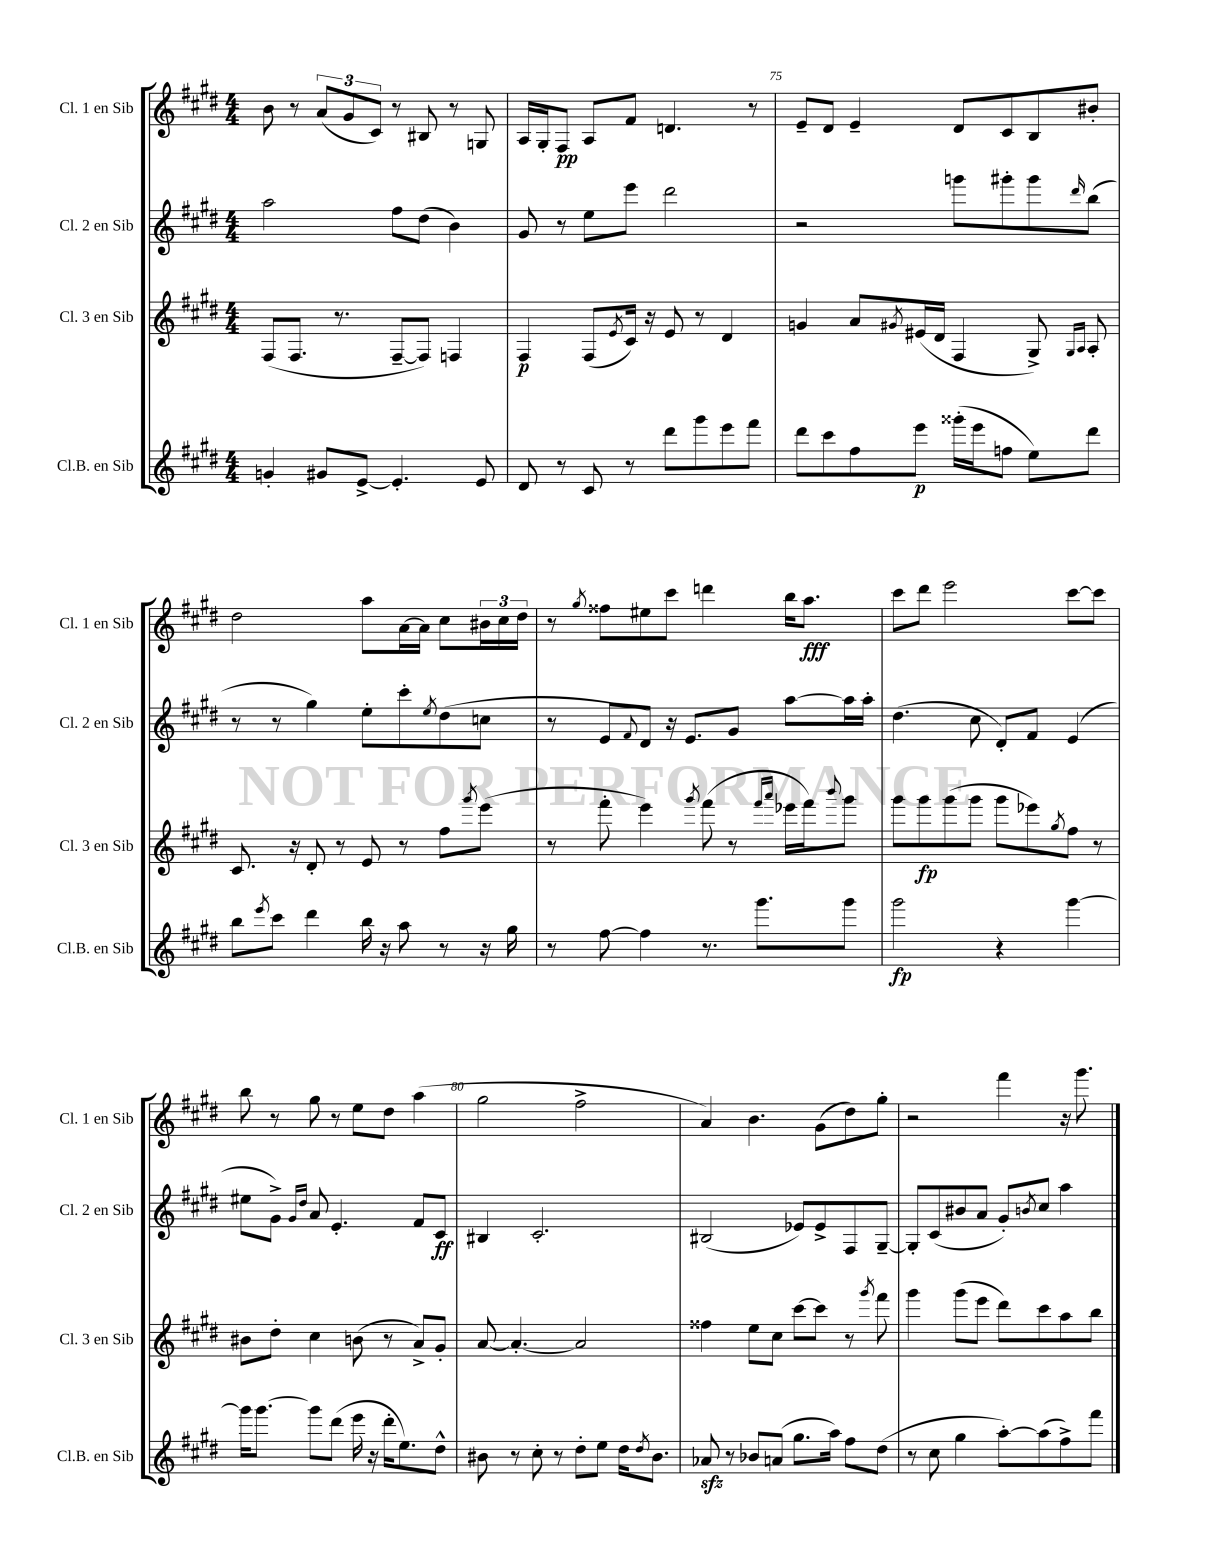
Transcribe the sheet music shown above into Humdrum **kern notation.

**kern	**dynam	**kern	**dynam	**kern	**dynam	**kern	**dynam
*part4	*part4	*part3	*part3	*part2	*part2	*part1	*part1
*staff4	*staff4	*staff3	*staff3	*staff2	*staff2	*staff1	*staff1
*I"Cl.B. en Sib	*	*I"Cl. 3 en Sib	*	*I"Cl. 2 en Sib	*	*I"Cl. 1 en Sib	*
*I'Cl.B. en Sib	*	*I'Cl. 3 en Sib	*	*I'Cl. 2 en Sib	*	*I'Cl. 1 en Sib	*
*clefG2	*	*clefG2	*	*clefG2	*	*clefG2	*
*k[f#c#g#d#]	*	*k[f#c#g#d#]	*	*k[f#c#g#d#]	*	*k[f#c#g#d#]	*
*M4/4	*	*M4/4	*	*M4/4	*	*M4/4	*
=73	=73	=73	=73	=73	=73	=73	=73
4gn'/	.	(8F#/L	.	2aa\	.	8b\	.
.	.	8.F#/J	.	.	.	8r	.
8g#X/L	.	.	.	.	.	(12a/L	.
.	.	8.r	.	.	.	.	.
.	.	.	.	.	.	12g#/	.
[8e^/J	.	.	.	.	.	.	.
.	.	.	.	.	.	12c#/J)	.
4.e'/]	.	[8F#~/L	.	8ff#\L	.	8r	.
.	.	8F#/J])	.	(8dd#\J	.	8B#X/	.
.	.	4Fn/	.	4b\)	.	8r	.
8e/	.	.	.	.	.	8Gn/	.
=74	=74	=74	=74	=74	=74	=74	=74
8d#/	.	4F#/	p	8g#/	.	16A/LL	.
.	.	.	.	.	.	16G#'/J	.
8r	.	.	.	8r	.	8F#/J	pp
8c#/	.	(8F#/L	.	8ee\L	.	8A/L	.
.	.	8qe/	.	.	.	.	.
8r	.	16c#/Jk)	.	8eee\J	.	8f#/J	.
.	.	16r	.	.	.	.	.
8ddd#\L	.	8e/	.	2ddd#\	.	4.dn/	.
8ggg#\	.	8r	.	.	.	.	.
8eee\	.	4d#/	.	.	.	.	.
8fff#\J	.	.	.	.	.	8r	.
=75	=75	=75	=75	=75	=75	=75	=75
8ddd#\L	.	4gn/	.	2r	.	8e~/L	.
8ccc#\	.	.	.	.	.	8d#/J	.
8ff#\	.	8a/L	.	.	.	4e~/	.
.	.	8qg#X/	.	.	.	.	.
8eee\J	p	(16e#X/L	.	.	.	.	.
.	.	16d#/JJ	.	.	.	.	.
(16ggg##X'\LL	.	4F#/	.	8gggn\L	.	8d#/L	.
16eee\J	.	.	.	.	.	.	.
8ffn\J	.	.	.	8ggg#X'\	.	8c#/	.
8ee\L)	.	8G#^/)	.	8ggg#\	.	8B/	.
.	.	16qqG#/LL	.	.	.	.	.
.	.	16qqA/JJ	.	16qqddd#/	.	.	.
8ddd#\J	.	8A'/	.	(8bb\J	.	8b#X'/J	.
!!LO:LB:g=z
=76	=76	=76	=76	=76	=76	=76	=76
8bb\L	.	8.c#/	.	8r	.	2dd#\	.
8qeee/	.	.	.	.	.	.	.
8ccc#\J	.	.	.	8r	.	.	.
.	.	16r	.	.	.	.	.
4ddd#\	.	8d#'/	.	4gg#\)	.	.	.
.	.	8r	.	.	.	.	.
16bb\	.	8e/	.	8ee'\L	.	8aa\L	.
16r	.	.	.	.	.	.	.
8aa\	.	8r	.	8ccc#'\	.	[16a\L	.
.	.	.	.	.	.	16a\JJ]	.
.	.	.	.	8qee/	.	.	.
8r	.	8ff#\L	.	(8dd#\	.	8cc#\L	.
.	.	8qggg#/	.	.	.	.	.
16r	.	(8eee\J	.	8ccn\J	.	24b#X\L	.
.	.	.	.	.	.	24cc#\	.
16gg#\	.	.	.	.	.	.	.
.	.	.	.	.	.	24dd#\JJ	.
=77	=77	=77	=77	=77	=77	=77	=77
8r	.	8r	.	8r	.	8r	.
.	.	.	.	.	.	8qgg#/	.
[8ff#\	.	8fff#'\	.	8e/L	.	8ff##X\L	.
.	.	.	.	8qqf#/	.	.	.
4ff#\]	.	4eee\)	.	8d#/J)	.	8ee#X\	.
.	.	.	.	16r	.	8ccc#\J	.
.	.	.	.	8.e/L	.	.	.
.	.	8qggg#/	.	.	.	.	.
8.r	.	(8fff#\	.	.	.	4dddn\	.
.	.	8r	.	8g#/J	.	.	.
8.ggg#\L	.	.	.	.	.	.	.
.	.	16qqfff#/LL	.	.	.	.	.
.	.	16qqaaa/JJ	.	.	.	.	.
.	.	16eee-X\LL	.	[8aa\L	.	16bb\KL	.
.	.	16fff#\J)	.	.	.	8.aa\J	fff
.	.	8qqbbb/	.	.	.	.	.
8ggg#\J	.	8ggg#\J	.	16aa\L]	.	.	.
.	.	.	.	16aa'\JJ	.	.	.
=78	=78	=78	=78	=78	=78	=78	=78
2ggg#\	fp	8ggg#\L	.	(4.dd#\	.	8ccc#\L	.
.	.	8ggg#\	fp	.	.	8ddd#\J	.
.	.	(8ggg#\	.	.	.	2eee\	.
.	.	8ggg#\J	.	8cc#\	.	.	.
4r	.	8ggg#\L	.	8d#'/L)	.	.	.
.	.	8eee-X\)	.	8f#/J	.	.	.
.	.	8qgg#/	.	.	.	.	.
[4ggg#\	.	8ff#\J	.	(4e/	.	[8ccc#\L	.
.	.	8r	.	.	.	8ccc#\J]	.
!!LO:LB:g=z
=79	=79	=79	=79	=79	=79	=79	=79
16ggg#\KL]	.	8b#X\L	.	8ee#X\L	.	8bb\	.
[8.ggg#\J	.	.	.	.	.	.	.
.	.	8dd#'\J	.	8g#^\J)	.	8r	.
.	.	.	.	16qqg#/LL	.	.	.
.	.	.	.	16qqdd#/JJ	.	.	.
8ggg#\L]	.	4cc#\	.	8a/	.	8gg#\	.
(8ddd#\J	.	.	.	4.e'/	.	8r	.
16eee\	.	(8bn\	.	.	.	8ee\L	.
16r	.	.	.	.	.	.	.
16ddd#'\KL	.	8r	.	.	.	8dd#\J	.
8.ee\)	.	.	.	.	.	.	.
.	.	8a^/L)	.	8f#/L	.	(4aa\	.
8dd#^^\J	.	8g#'/J	.	8c#/J	ff	.	.
=80	=80	=80	=80	=80	=80	=80	=80
8b#X\	.	[8a/	.	4B#X/	.	2gg#\	.
8r	.	4.a'/_	.	.	.	.	.
8cc#'\	.	.	.	2.c#'/	.	.	.
8r	.	.	.	.	.	.	.
8dd#'\L	.	2a/]	.	.	.	2ff#^\	.
8ee\J	.	.	.	.	.	.	.
16dd#\KL	.	.	.	.	.	.	.
8qdd#/	.	.	.	.	.	.	.
8.b#\J	.	.	.	.	.	.	.
=81	=81	=81	=81	=81	=81	=81	=81
8a-Xzz/	.	4ff##X\	.	(2B#X/	.	4a/)	.
8r	.	.	.	.	.	.	.
8b-X/L	.	8ee\L	.	.	.	4.b\	.
(8an/J	.	8cc#\J	.	.	.	.	.
8.gg#\L	.	[8ccc#\L	.	8e-X/L)	.	.	.
.	.	8ccc#\J]	.	8e-^/	.	(8g#\L	.
16aa\Jk)	.	.	.	.	.	.	.
8ff#\L	.	8r	.	8F#/	.	8dd#\)	.
.	.	8qggg#/	.	.	.	.	.
(8dd#\J	.	8fff#\	.	[8G#~/J	.	8gg#'\J	.
=82	=82	=82	=82	=82	=82	=82	=82
8r	.	4ggg#\	.	8G#'/L]	.	2r	.
8cc#\	.	.	.	(8c#/	.	.	.
4gg#\	.	(8ggg#\L	.	8b#X/	.	.	.
.	.	8eee\J	.	8a/J	.	.	.
[8aa'\L)	.	8ddd#\L)	.	8g#'/L)	.	4fff#\	.
.	.	.	.	8qbn/	.	.	.
(8aa\]	.	8ccc#\	.	8cc#/J	.	.	.
8ff#^\)	.	8aa\	.	4aa\	.	16r	.
.	.	.	.	.	.	8.ggg#\	.
8fff#\J	.	8bb\J	.	.	.	.	.
==	==	==	==	==	==	==	==
*-	*-	*-	*-	*-	*-	*-	*-
